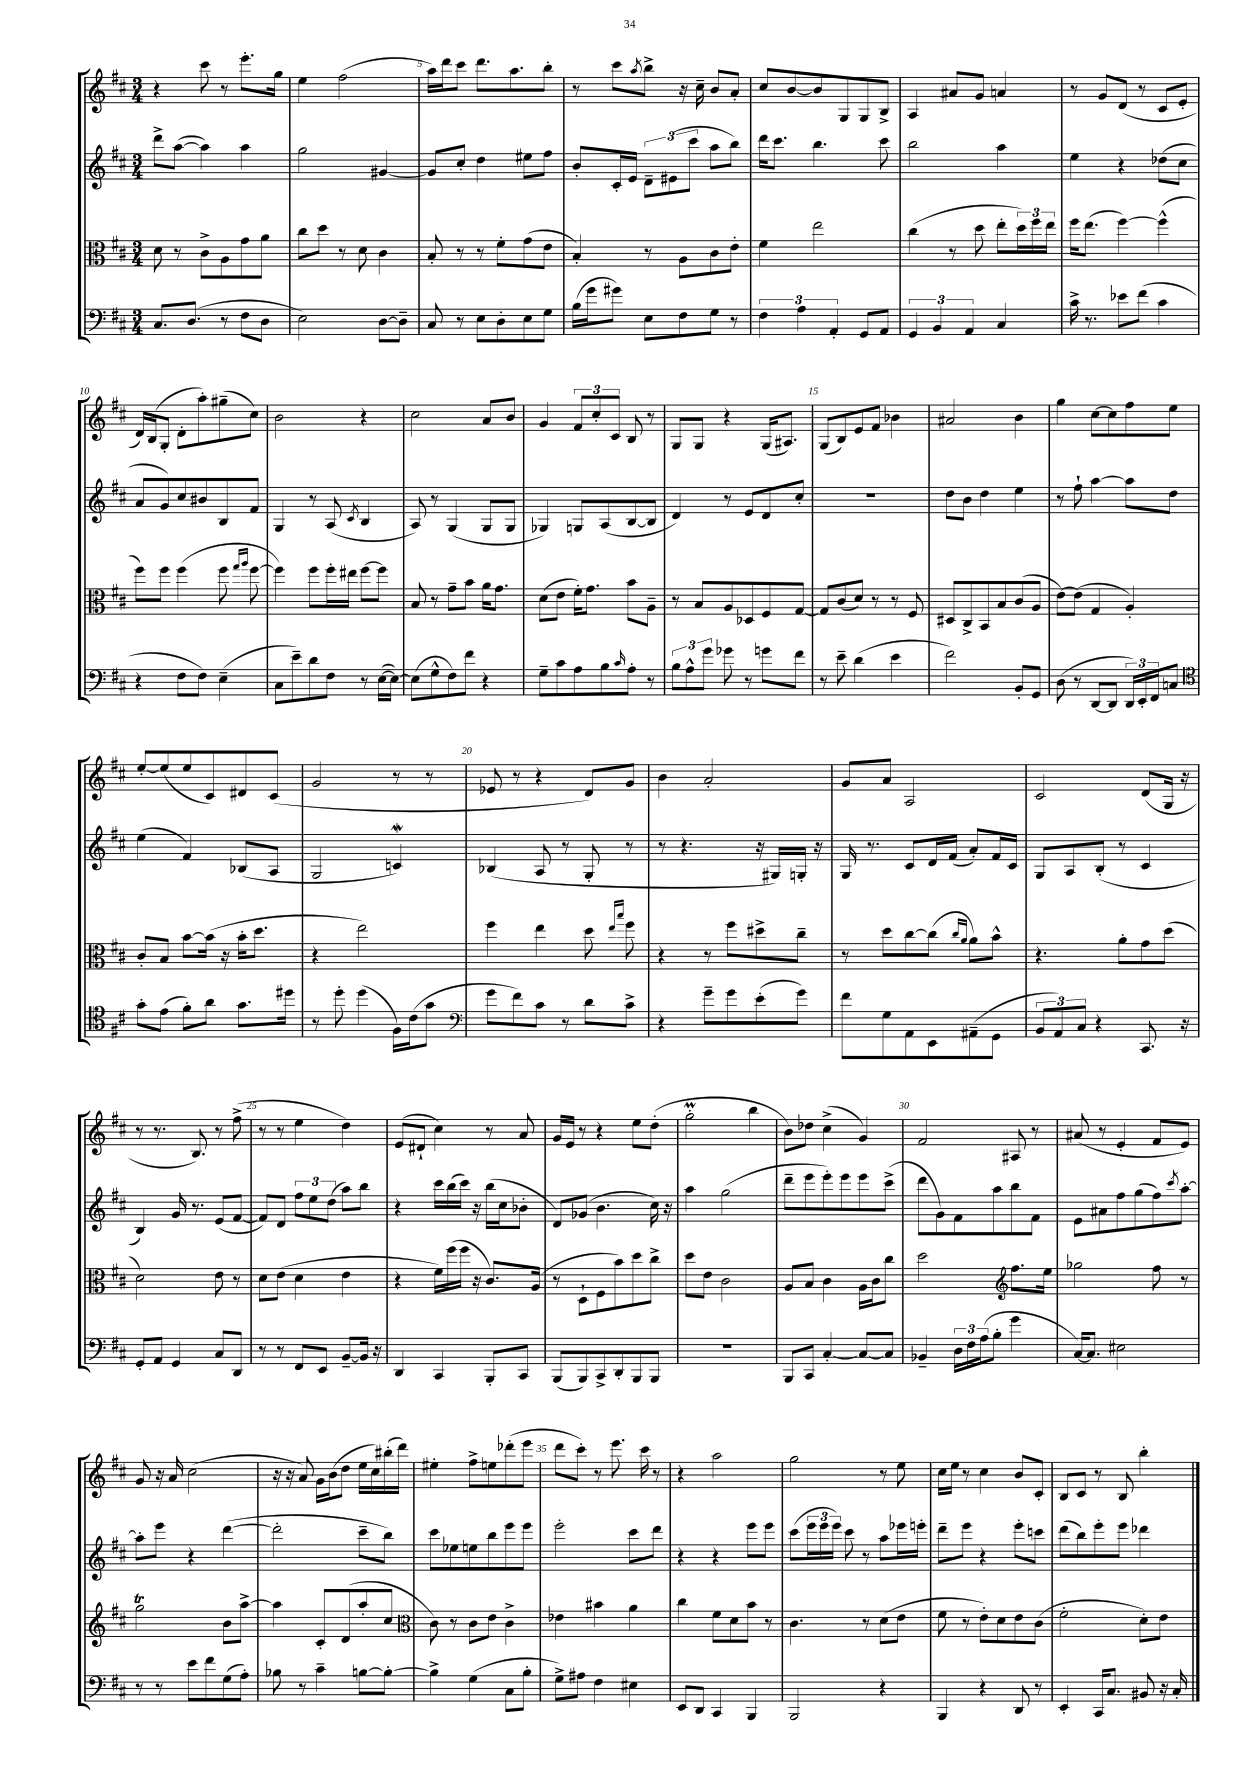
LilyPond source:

<<
\new StaffGroup <<
\new Staff = "s0" {
    \clef treble \key d \major \numericTimeSignature \time 3/4
    r4 cis'''8 r8 e'''8.-. g''16 |
    e''4 fis''2( |
    a''16) d'''16 cis'''8 d'''8. a''8. b''8-. |
    r8 cis'''8 \acciaccatura { a''8 } b''8-> r16 cis''16-- b'8 a'8-. |
    cis''8 b'8~ b'8 g8 g8 b8-> |
    a4 ais'8 g'8 a'4 |
    r8 g'8 d'8( r8 cis'8 e'8-. |
    d'16) b16( g8-. d'8-. a''8-.) gis''8--( cis''8) |
    b'2 r4 |
    cis''2 a'8 b'8 |
    g'4 \tuplet 3/2 { fis'8 cis''8-. cis'8 } b8 r8 |
    g8 g8 r4 g16( ais8.) |
    g8( b8) e'8 fis'8 bes'4 |
    ais'2 b'4 |
    g''4 cis''8~ cis''8 fis''8 e''8 |
    e''8~-. e''8( e''8 cis'8) dis'8 cis'8( |
    g'2 r8 r8 |
    ees'8 r8 r4 d'8) g'8 |
    b'4 a'2-. |
    g'8 a'8 a2 |
    cis'2 d'8( g16 r16 |
    r8 r8. b8.) r8 fis''8->( |
    r8 r8 e''4 d''4) |
    e'8( dis'8-! cis''4) r8 a'8 |
    g'16 e'16 r8 r4 e''8 d''8-.( |
    g''2-.\prall b''4 |
    b'8) des''8 cis''4->( g'4) |
    fis'2 ais8 r8 |
    ais'8( r8 e'4-. fis'8 e'8) |
    g'8 r16 a'16 cis''2( |
    r16 r16 a'8) g'16 b'16( d''8 e''16 cis''16) bis''16-.( d'''16) |
    eis''4-. fis''8-> e''8 des'''8-.( e'''8 |
    d'''8 cis'''8-.) r8 e'''8. cis'''16 r8 |
    r4 a''2 |
    g''2 r8 e''8 |
    cis''16 e''16 r8 cis''4 b'8 cis'8-. |
    b8 cis'8 r8 b8 b''4-. \bar "|." |
}
\new Staff = "s1" {
    \clef treble \key d \major \numericTimeSignature \time 3/4
    d'''8-> a''8~( a''4) a''4 |
    g''2 gis'4~ |
    gis'8 cis''8-. d''4 eis''8 fis''8 |
    b'8-. cis'16-. e'16 \tuplet 3/2 { d'8-- eis'8( cis'''8 } a''8 b''8) |
    d'''16 cis'''8. b''4. cis'''8 |
    b''2 a''4 |
    e''4 r4 des''8( cis''8 |
    a'8 g'8) cis''8 bis'8 b8 fis'8 |
    g4 r8 a8( \acciaccatura { cis'8 } b4 |
    a8) r8 g4( g8 g8 |
    ges4) g8 a8( b8~ b8 |
    d'4) r8 e'8 d'8 cis''8-. |
    R2. |
    d''8 b'8 d''4 e''4 |
    r8 fis''8-! a''4~ a''8 d''8 |
    e''4( fis'4) bes8( a8 |
    g2 c'4\mordent) |
    bes4( a8 r8 g8-. r8 |
    r8 r4. r16 gis16) g16-. r16 |
    g16 r8. cis'8 d'16 fis'16( a'8-.) fis'16 cis'16 |
    g8 a8 b8-.( r8 cis'4 |
    b4) g'16 r8. e'8( fis'8~ |
    fis'8) d'8 \tuplet 3/2 { fis''8 e''8 d''8( } a''8) b''8 |
    r4 cis'''16 b''16( cis'''16) r16 b''16( cis''16 bes'8-. |
    d'8) ges'8( b'4. cis''16) r16 |
    a''4 g''2( |
    d'''8-- e'''8 e'''8-.) e'''8 e'''8 cis'''8->( |
    d'''8 g'8) fis'8 a''8 b''8 fis'8 |
    e'8 ais'8 fis''8 g''8( fis''8) \acciaccatura { cis'''8 } a''8~-. |
    a''8-. e'''8 r4 d'''4~( |
    d'''2-. cis'''8-- b''8) |
    cis'''8 ees''8 e''8 b''8 e'''8 e'''8 |
    e'''2-. cis'''8 d'''8 |
    r4 r4 e'''8 e'''8 |
    cis'''8( \tuplet 3/2 { e'''16 e'''16 e'''16) } cis'''8 r8 a''8 ees'''16 e'''16-. |
    d'''8-- e'''8 r4 e'''8-. c'''8 |
    d'''8( b''8) e'''8-. e'''8 des'''4 \bar "|." |
}
\new Staff = "s2" {
    \clef alto \key d \major \numericTimeSignature \time 3/4
    d'8 r8 cis'8-> a8 g'8 a'8 |
    cis''8 d''8 r8 d'8 cis'4 |
    b8-. r8 r8 fis'8-. g'8( e'8 |
    b4-.) r8 a8 cis'8 e'8-. |
    fis'4 e''2 |
    cis''4( r8 d''8 e''8-. \tuplet 3/2 { d''16) fis''16 e''16 } |
    fis''16 e''8.( fis''4~) fis''4-^( |
    fis''8) fis''8 fis''4( fis''8 \grace { g''16 a''16 } fis''8~ |
    fis''4) fis''8 fis''16-. eis''16 fis''8~ fis''8 |
    b8 r8 g'8-- b'8 a'16 g'8. |
    d'8( e'8 fis'16-.) g'8. b'8 a8-- |
    r8 b8 a8 des8 fis8 g8~ |
    g8 cis'8( d'8) r8 r8 fis8 |
    dis8 cis8-> b,8 b8 cis'8( a8 |
    e'8~) e'8( g4 a4-.) |
    cis'8-. b8 b'8~ b'16( r16 b'16-. d''8. |
    r4 e''2) |
    fis''4 e''4 d''8 \grace { e''16 b''16 } fis''8 |
    r4 r8 fis''8 dis''8-> cis''8-- |
    r8 d''8 cis''8~ cis''8( \grace { cis''16 a'16 } a'8) b'8-^ |
    r4. a'8-. g'8 d''8( |
    d'2) e'8 r8 |
    d'8 e'8( d'4 e'4 |
    r4 fis'16) fis''16( fis''16 r16 cis'8.) a16( |
    r8 d8-! fis8 b'8) d''8 cis''8-> |
    d''8 e'8 cis'2 |
    a8 b8 cis'4 a16 cis'16 cis''8 |
    d''2 \clef treble fis''8. e''16 |
    ges''2 fis''8 r8 |
    g''2\trill b'8 a''8~-> |
    a''4 cis'8-. d'8( a''8-. cis''8 |
    \clef alto cis'8) r8 cis'8 e'8 cis'4-> |
    ees'4 bis'4 a'4 |
    cis''4 fis'8 d'8 b'8 r8 |
    cis'4. r8 d'8( e'8 |
    fis'8 r8 e'8-.) d'8 e'8 cis'8( |
    fis'2-. d'8-.) e'8 \bar "|." |
}
\new Staff = "s3" {
    \clef bass \key d \major \numericTimeSignature \time 3/4
    cis8. d8.( r8 fis8 d8 |
    e2) d8~ d8-- |
    cis8 r8 e8 d8-. e8 g8 |
    b16( g'16 gis'8) e8 fis8 g8 r8 |
    \tuplet 3/2 { fis4 a4 a,4-. } g,8 a,8 |
    \tuplet 3/2 { g,4 b,4 a,4 } cis4 |
    cis'16-> r8. ees'8 fis'8( cis'4 |
    r4 fis8 fis8) e4--( |
    cis8 e'8--) d'8 fis8 r8 e16~( e16~) |
    e8( g8-^ fis8) fis'8 r4 |
    g8-- cis'8 a8 b8 \grace { cis'16 } a8-. r8 |
    \tuplet 3/2 { b8 a8-^ g'8 } ges'8 r8 g'8 fis'8 |
    r8 e'8-- d'4( e'4 |
    fis'2) b,8-. g,8 |
    d8( r8 d,8~ d,8 \tuplet 3/2 { d,16) e,16-. fis,16 } c8 |
    \clef tenor g'8-. e'8( fis'8-.) a'8 g'8. dis''16 |
    r8 d''8-. d''4( fis16) cis'16( g'8 |
    \clef bass g'8 fis'8) cis'8 r8 d'8 cis'8-> |
    r4 g'8-- g'8 e'8-.( g'8) |
    fis'8 g8 a,8 e,8 ais,8--( g,8 |
    \tuplet 3/2 { b,8 a,8) cis8 } r4 cis,8. r16 |
    g,8-. a,8 g,4 cis8 d,8 |
    r8 r8 fis,8 e,8 b,8~-- b,16 r16 |
    d,4 cis,4 b,,8-. cis,8 |
    b,,8( b,,8) cis,8-> d,8-. b,,8 b,,8 |
    R2. |
    b,,8 cis,8 cis4~-. cis8~ cis8 |
    bes,4-- \tuplet 3/2 { d16 fis16 a16( } b8-. g'4 |
    cis16~) cis8. eis2 |
    r8 r8 e'8 fis'8 g8( a8-.) |
    bes8 r8 cis'4-- b8~ b8~-. |
    b4-> g4( cis8 b8-. |
    g8->) ais8 fis4 eis4 |
    e,8 d,8 cis,4 b,,4 |
    b,,2 r4 |
    b,,4 r4 d,8 r8 |
    e,4-. cis,16 cis8. bis,8 r16 cis16-. \bar "|." |
}
>>
>>
\layout { \context { \Score currentBarNumber = #3 \override BarNumber.break-visibility = ##(#f #t #t) barNumberVisibility = #(every-nth-bar-number-visible 5) } }
